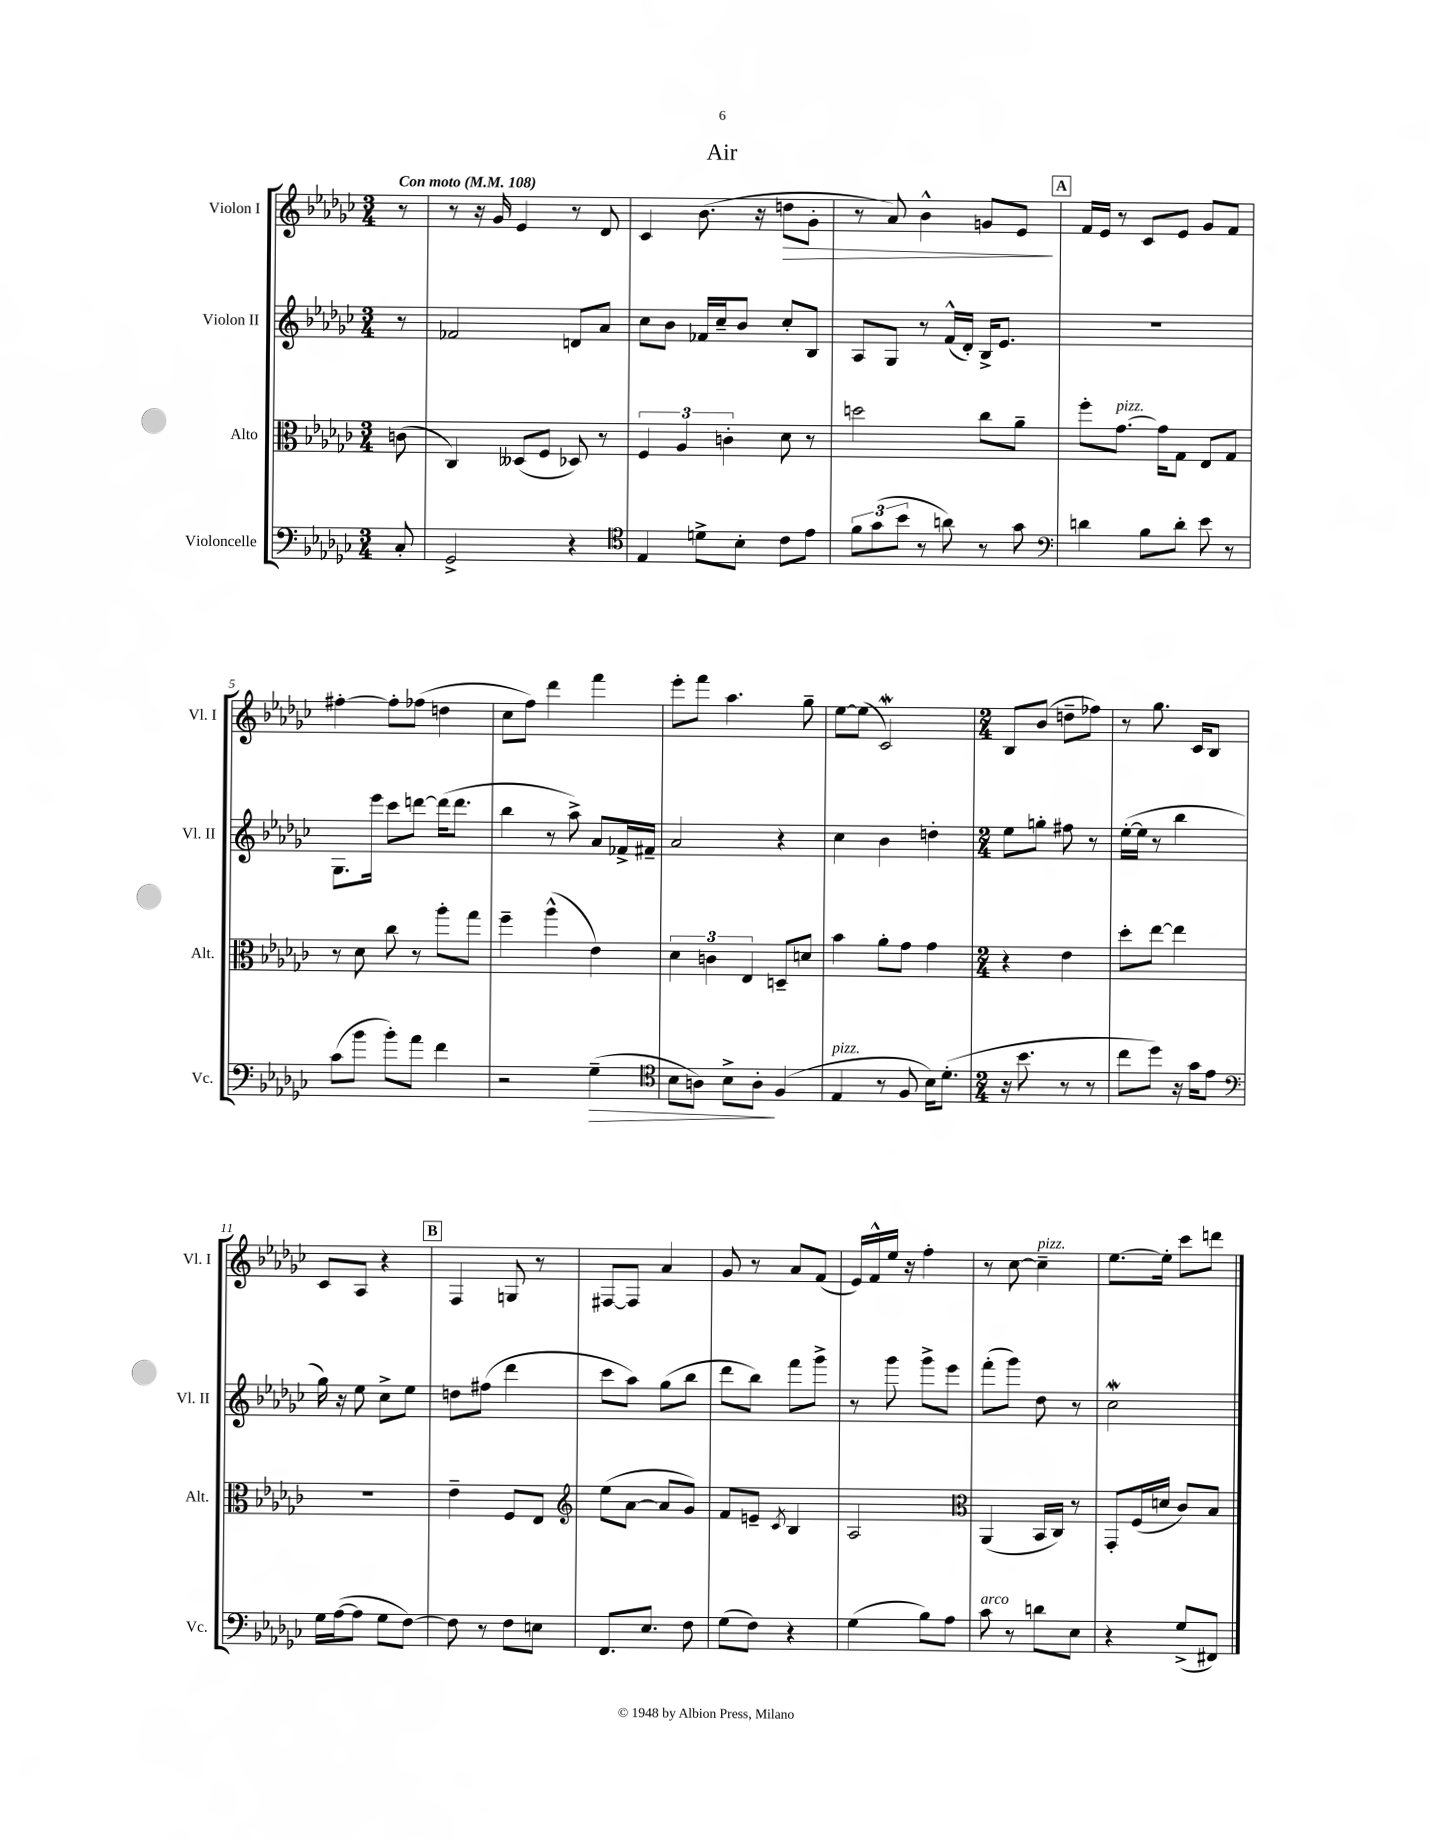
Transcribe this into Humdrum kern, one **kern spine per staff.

**kern	**dynam	**kern	**kern	**kern	**dynam
*part4	*part4	*part3	*part2	*part1	*part1
*staff4	*staff4	*staff3	*staff2	*staff1	*staff1
*I"Violoncelle	*	*I"Alto	*I"Violon II	*I"Violon I	*
*I'Vc.	*	*I'Alt.	*I'Vl. II	*I'Vl. I	*
*clefF4	*	*clefC3	*clefG2	*clefG2	*
*k[b-e-a-d-g-c-]	*	*k[b-e-a-d-g-c-]	*k[b-e-a-d-g-c-]	*k[b-e-a-d-g-c-]	*
*M3/4	*	*M3/4	*M3/4	*M3/4	*
*MM108	*	*MM108	*MM108	*MM108	*
=	=	=	=	=	=
!	!	!	!	!LO:TX:a:B:t=Con moto	!
8C-'/	.	(8cn\	8r	8r	.
=1	=1	=1	=1	=1	=1
2GG-^/	.	4C-/)	2f-X/	8r	.
.	.	.	.	16r	.
.	.	.	.	16g-/	.
.	.	(8D--X/L	.	4e-/	.
.	.	8F/J	.	.	.
4r	.	8D-X/)	8dn/L	8r	.
.	.	8r	8a-/J	8d-/	.
=2	=2	=2	=2	=2	=2
*clefC4	*	*	*	*	*
4E-/	.	6F/	8cc-\L	4c-/	.
.	.	.	8b-\J	.	.
.	.	6A-/	.	.	.
8dn^\L	.	.	16f-X/LL	(8.b-\	.
.	.	.	16cc-~/J	.	.
.	.	6cn'\	.	.	.
8B-'\J	.	.	8b-/J	.	.
.	.	.	.	16r	.
!	!	!	!	!	!LO:HP:b
8c-\L	.	8d-\	8cc-'/L	8ddn\L	>
8e-\J	.	8r	8B-/J	8g-'\J	.
=3	=3	=3	=3	=3	=3
12f\L	.	2ddn\	8A-/L	8r	.
(12g-\	.	.	.	.	.
.	.	.	8G-/J	8a-/)	.
12b-\J	.	.	.	.	.
8r	.	.	8r	4b-^^\	.
8an\)	.	.	(16f^^/LL	.	.
.	.	.	16d-'/JJ)	.	.
8r	.	8cc-\L	16B-^/KL	8gn/L	.
.	.	.	8.e-/J	.	.
8g-\	.	8a-~\J	.	8e-/J	.
.	.	.	.	.	]
!!LO:REH:place=s1:t=A
=4	=4	=4	=4	=4	=4
*clefF4	*	*	*	*	*
4dn\	.	8ff'\L	2.r	16f/LL	.
.	.	.	.	16e-/JJ	.
!	!	!LO:TX:a:i:t=pizz.	!	!	!
.	.	[8.g-\J	.	8r	.
8B-\L	.	.	.	8c-/L	.
.	.	16g-\KL]	.	.	.
8d'\J	.	8G-\J	.	8e-/J	.
8e-\	.	8E-/L	.	8g-/L	.
8r	.	8G-/J	.	8f/J	.
!!LO:LB:g=z
=5	=5	=5	=5	=5	=5
(8c-\L	.	8r	8.G-\L	[4ff#X'\	.
8b-\J	.	8d-\	.	.	.
.	.	.	16eee-\Jk	.	.
8b-'\L)	.	8cc-\	8ccc-\L	8ff#'\L]	.
8a-\J	.	8r	[8dddn\J	(8ff-X\J	.
4f\	.	8aa-'\L	(16ddd\KL]	4ddn\	.
.	.	.	8.ddd\J	.	.
.	.	8gg-\J	.	.	.
=6	=6	=6	=6	=6	=6
2r	.	4ff~\	4bb-\	8cc-\L	.
.	.	.	.	8ff\J)	.
.	.	(4aa-^^\	8r	4ddd-\	.
.	.	.	8aa-^\)	.	.
!	!LO:HP:b	!	!	!	!
(4G-~\	>	4e-\)	8a-/L	4fff\	.
.	.	.	16f-X^/L	.	.
.	.	.	16f#X~/JJ	.	.
=7	=7	=7	=7	=7	=7
*clefC4	*	*	*	*	*
8B-\L	.	6d-\	2a-/	8eee-'\L	.
8An\J)	.	.	.	8fff\J	.
.	.	6cn\	.	.	.
8B-^\L	.	.	.	4.aa-\	.
.	.	6E-/	.	.	.
8A'\J	.	.	.	.	.
(4F/	]	8Dn~/L	4r	.	.
.	.	8dn/J	.	8gg-~\	.
=8	=8	=8	=8	=8	=8
!LO:TX:a:i:t=pizz.	!	!	!	!	!
4E-/	.	4b-\	4cc-\	[8ee-\L	.
.	.	.	.	(8ee-\J]	.
8r	.	8a-'\L	4b-\	2c-w/)	.
8F/	.	8g-\J	.	.	.
16B-\KL)	.	4g-\	4ddn'\	.	.
(8.d-'\J	.	.	.	.	.
=9	=9	=9	=9	=9	=9
*M2/4	*	*M2/4	*M2/4	*M2/4	*
16r	.	4r	8ee-\L	8B-/L	.
8.b-\	.	.	.	.	.
.	.	.	8ggn'\J	(8b-/J	.
8r	.	4e-\	8ff#X\	8ddn~\L	.
8r	.	.	8r	8ff-X\J)	.
=10	=10	=10	=10	=10	=10
8cc-\L	.	8dd-'\L	([16ee-'\LL	8r	.
.	.	.	16ee-\JJ]	.	.
8dd-\J)	.	[8ee-\J	8r	8.gg-\	.
16r	.	4ee-\]	4bb-\	.	.
16g-\KL	.	.	.	16c-/KL	.
8e-\J	.	.	.	8B-/J	.
!!LO:LB:g=z
=11	=11	=11	=11	=11	=11
*clefF4	*	*	*	*	*
16G-\LL	.	2r	16gg-\)	8c-/L	.
([16A-\J	.	.	16r	.	.
8A-\J]	.	.	8ee-\	8A-/J	.
8G-\L	.	.	8cc-^\L	4r	.
[8F\J)	.	.	8ee-\J	.	.
!!LO:REH:place=s1:t=B
=12	=12	=12	=12	=12	=12
8F\]	.	4e-~\	8ddn\L	4F/	.
8r	.	.	(8ff#X\J	.	.
8F\L	.	8F/L	4ddd-\	8Gn/	.
8En\J	.	8E-/J	.	8r	.
=13	=13	=13	=13	=13	=13
*	*	*clefG2	*	*	*
8.FF/L	.	(8ee-\L	8ccc-\L	[8F#X/L	.
.	.	[8a-\J	8aa-\J)	8F#/J]	.
8.E-/J	.	.	.	.	.
.	.	8a-/L]	(8gg-\L	4a-/	.
8F\	.	8g-/J)	8bb-\J	.	.
=14	=14	=14	=14	=14	=14
(8G-\L	.	8f/L	8ddd-\L	8g-/	.
8F\J)	.	8en~/J	8bb-\J)	8r	.
.	.	8qc-/	.	.	.
4r	.	4B-/	8fff\L	8a-/L	.
.	.	.	8ggg-^\J	(8f/J	.
=15	=15	=15	=15	=15	=15
(4G-\	.	2A-/	8r	16e-/LL)	.
.	.	.	.	16f^^/	.
.	.	.	8ggg-\	16ee-/JJ	.
.	.	.	.	16r	.
8B-\L)	.	.	8ggg-^\L	4ff'\	.
8A-\J	.	.	8eee-\J	.	.
=16	=16	=16	=16	=16	=16
*	*	*clefC3	*	*	*
!LO:TX:a:i:t=arco	!	!	!	!	!
8c-\	.	(4AA-/	(8fff'\L	8r	.
8r	.	.	8ggg-\J)	[8cc-\	.
!	!	!	!	!LO:TX:a:i:t=pizz.	!
8dn\L	.	16BB-/LL	8dd-\	4cc-~\]	.
.	.	16C-/JJ)	.	.	.
8E-\J	.	8r	8r	.	.
=17	=17	=17	=17	=17	=17
4r	.	8GG-'/L	2cc-w\	[8.ee-\L	.
.	.	(16F/L	.	.	.
.	.	16dn/JJ	.	16ee-'\Jk]	.
(8G-^/L	.	8c-/L)	.	8ccc-\L	.
8FF#X/J)	.	8B-/J	.	8dddn\J	.
==	==	==	==	==	==
*-	*-	*-	*-	*-	*-
